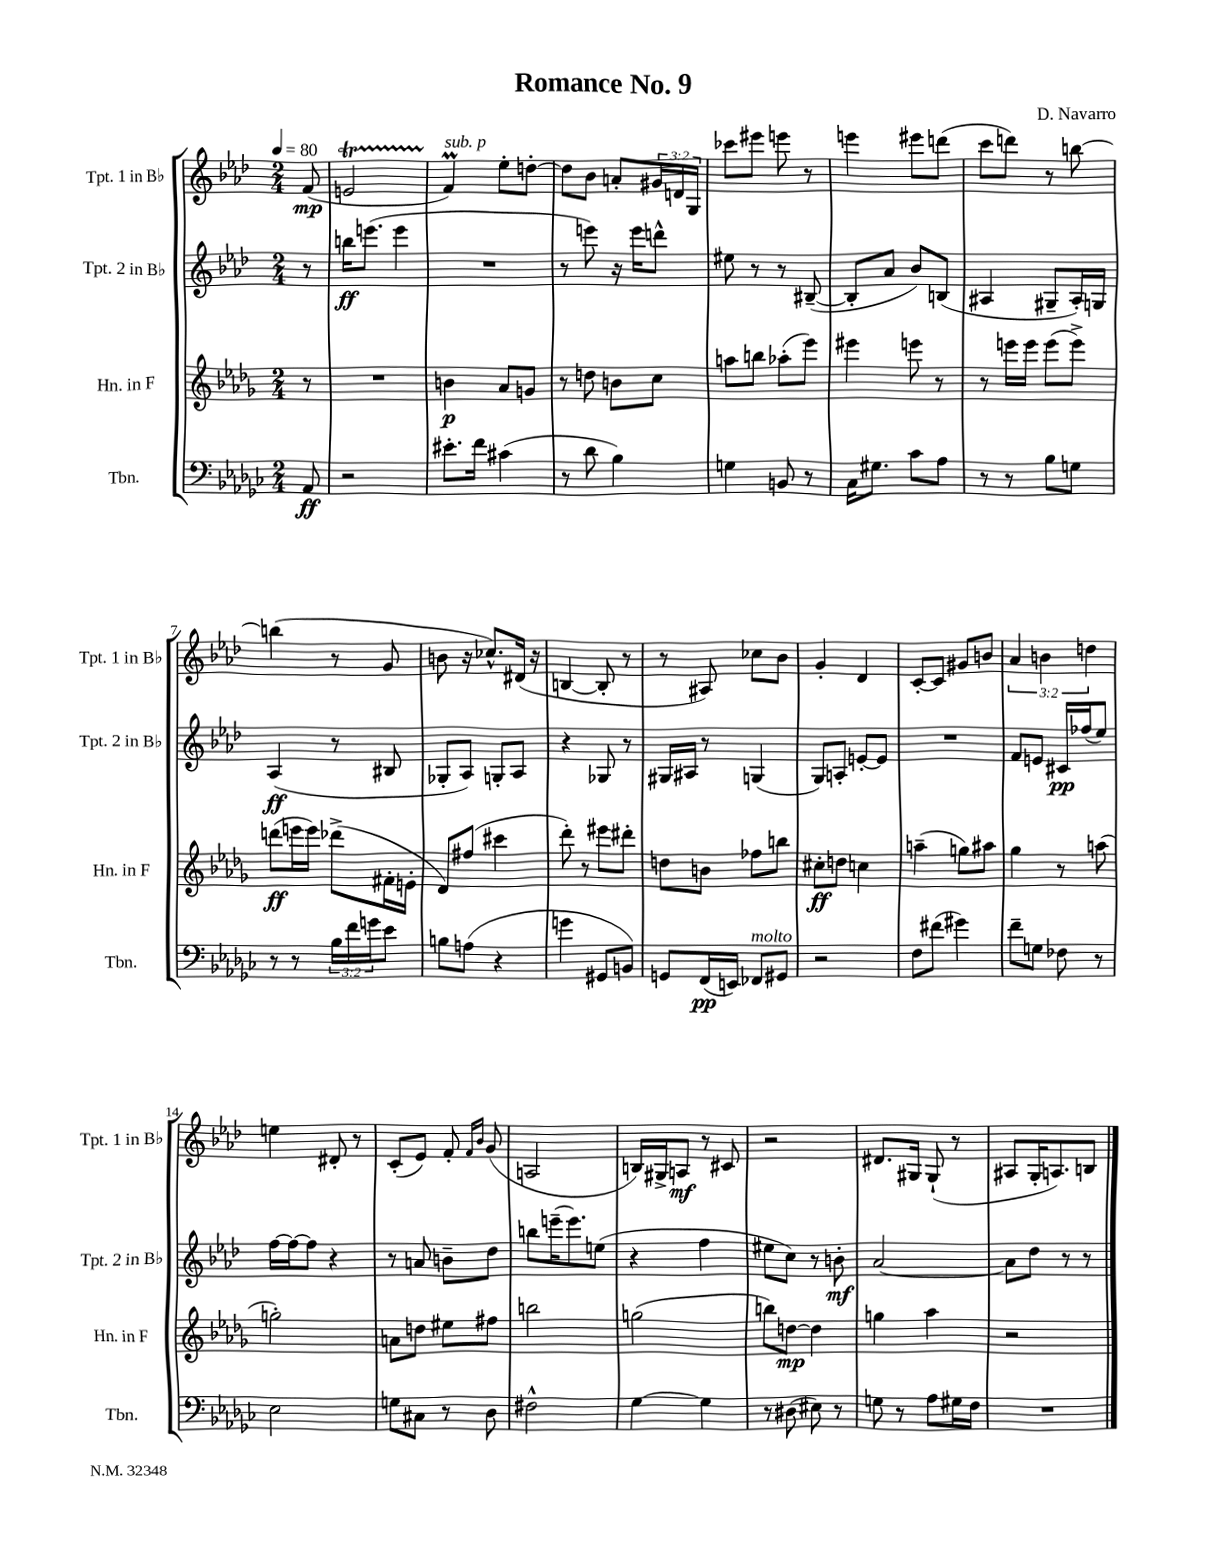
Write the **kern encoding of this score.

**kern	**dynam	**kern	**dynam	**kern	**dynam	**kern	**dynam
*part4	*part4	*part3	*part3	*part2	*part2	*part1	*part1
*staff4	*staff4	*staff3	*staff3	*staff2	*staff2	*staff1	*staff1
*I"Tbn.	*	*I"Hn. in F	*	*I"Tpt. 2 in B♭	*	*I"Tpt. 1 in B♭	*
*I'Tbn.	*	*I'Hn. in F	*	*I'Tpt. 2 in B♭	*	*I'Tpt. 1 in B♭	*
*clefF4	*	*clefG2	*	*clefG2	*	*clefG2	*
*k[b-e-a-d-g-c-]	*	*k[b-e-a-d-g-]	*	*k[b-e-a-d-]	*	*k[b-e-a-d-]	*
*M2/4	*	*M2/4	*	*M2/4	*	*M2/4	*
*MM80	*	*MM80	*	*MM80	*	*MM80	*
=	=	=	=	=	=	=	=
8AA-/	ff	8r	.	8r	.	(8f/	mp
=1	=1	=1	=1	=1	=1	=1	=1
2r	.	2r	.	16bbn\KL	ff	2ent/	.
.	.	.	.	(8.eeen\J	.	.	.
.	.	.	.	4eee\	.	.	.
=2	=2	=2	=2	=2	=2	=2	=2
!	!	!	!	!	!	!LO:TX:a:i:t=sub. p	!
8.e#X'\L	.	4bn\	p	2r	.	4fM/)	.
16f\Jk	.	.	.	.	.	.	.
(4c#X\	.	8a-/L	.	.	.	8ee-'\L	.
.	.	8gn/J	.	.	.	[8ddn'\J	.
=3	=3	=3	=3	=3	=3	=3	=3
8r	.	8r	.	8r	.	8dd\L]	.
8d-\	.	8ddn\	.	8eeen\)	.	8b-\J	.
4B-\)	.	8bn\L	.	16r	.	8an'/L	.
.	.	.	.	16eee\KL	.	.	.
.	.	8cc\J	.	8dddn^^\J	.	24g#X/L	.
.	.	.	.	.	.	24dn/	.
.	.	.	.	.	.	24G/JJ	.
=4	=4	=4	=4	=4	=4	=4	=4
4Gn\	.	8aan\L	.	8ee#X\	.	8ccc-X\L	.
.	.	8bbn\J	.	8r	.	8eee#X\J	.
8BBn/	.	(8aa-X'\L	.	8r	.	8eeen\	.
8r	.	8eee-\J)	.	([8B#X~/	.	8r	.
=5	=5	=5	=5	=5	=5	=5	=5
16C-\KL	.	4eee#X\	.	8B#'/L]	.	4eeen\	.
8.G#X\J	.	.	.	.	.	.	.
.	.	.	.	8a-/J	.	.	.
8c-\L	.	8eeen\	.	8b-/L)	.	8eee#X\L	.
8A-\J	.	8r	.	(8Bn/J	.	(8dddn\J	.
=6	=6	=6	=6	=6	=6	=6	=6
8r	.	8r	.	4A#X/	.	8ccc\L	.
8r	.	16eeen\LL	.	.	.	8dddn\J)	.
.	.	16eee\JJ	.	.	.	.	.
8B-\L	.	(8eee\L	.	8G#X~/L	.	8r	.
8Gn\J	.	8eee^\J)	.	16A#'/L)	.	[8bbn\	.
.	.	.	.	16Gn/JJ	.	.	.
!!LO:LB:g=z
=7	=7	=7	=7	=7	=7	=7	=7
8r	.	(8dddn\L	ff	(4A-/	ff	(4bbn\]	.
8r	.	16eeen\L	.	.	.	.	.
.	.	16eee\JJ)	.	.	.	.	.
24B-\LL	.	(8ddd-X^\L	.	8r	.	8r	.
24f\	.	.	.	.	.	.	.
24gn\J	.	.	.	.	.	.	.
8e-\J	.	16f#X'\L	.	8B#X/	.	8g/	.
.	.	16en'\JJ	.	.	.	.	.
=8	=8	=8	=8	=8	=8	=8	=8
8Bn\L	.	8d-/L)	.	8G-X'/L	.	8bn\	.
(8An\J	.	(8ff#X/J	.	8A-/J)	.	16r	.
.	.	.	.	.	.	8.cc-X^^/L)	.
4r	.	4ccc#X\	.	8Gn'/L	.	.	.
.	.	.	.	8A-/J	.	(16d#X/Jk	.
.	.	.	.	.	.	16r	.
=9	=9	=9	=9	=9	=9	=9	=9
4gn\	.	8ddd-'\)	.	4r	.	[4Bn/	.
.	.	8r	.	.	.	.	.
8GG#X/L	.	8eee#X\L	.	8G-X/	.	8B'/]	.
8BBn/J)	.	8ddd#X'\J	.	8r	.	8r	.
=10	=10	=10	=10	=10	=10	=10	=10
8GGn/L	.	8ddn\L	.	16G#X/LL	.	8r	.
.	.	.	.	16A#X/JJ	.	.	.
(16FF/L	pp	8bn\J	.	8r	.	8A#X/)	.
16EEn/JJ)	.	.	.	.	.	.	.
!LO:TX:a:i:t=molto	!	!	!	!	!	!	!
8FF-X/L	.	8ff-X\L	.	(4Gn/	.	8cc-X\L	.
8GG#X/J	.	8bbn\J	.	.	.	8b-\J	.
=11	=11	=11	=11	=11	=11	=11	=11
2r	.	8cc#X'\L	ff	8G/L)	.	4g'/	.
.	.	8ddn\J	.	8An'/J	.	.	.
.	.	4ccn\	.	[8en'/L	.	4d-/	.
.	.	.	.	8e/J]	.	.	.
=12	=12	=12	=12	=12	=12	=12	=12
8F\L	.	(4aan~\	.	2r	.	[8c'/L	.
(8f#X\J	.	.	.	.	.	8c/J]	.
4g#X\)	.	8ggn\L)	.	.	.	8g#X/L	.
.	.	8aa#X\J	.	.	.	8bn/J	.
=13	=13	=13	=13	=13	=13	=13	=13
8f~\L	.	4gg-\	.	8f/L	.	6a-/	.
8Gn\J	.	.	.	8en/J	.	.	.
.	.	.	.	.	.	6bn\	.
8F-X\	.	8r	.	16c#X/LL	pp	.	.
.	.	.	.	(16ff-X/J	.	.	.
.	.	.	.	.	.	6ddn\	.
8r	.	(8aan\	.	8ee-/J)	.	.	.
!!LO:LB:g=z
=14	=14	=14	=14	=14	=14	=14	=14
2E-\	.	2ggn'\)	.	[16ff\LL	.	4een\	.
.	.	.	.	16ff\J_	.	.	.
.	.	.	.	8ff\J]	.	.	.
.	.	.	.	4r	.	8d#X'/	.
.	.	.	.	.	.	8r	.
=15	=15	=15	=15	=15	=15	=15	=15
8Gn\L	.	8an\L	.	8r	.	(8c'/L	.
8C#X\J	.	8ddn\J	.	8an/	.	8e-/J)	.
8r	.	8ee#X\L	.	8bn~\L	.	8f'/	.
.	.	.	.	.	.	16qqf/LL	.
.	.	.	.	.	.	16qqb-/JJ	.
8D-\	.	8ff#X\J	.	8dd-\J	.	(8g/	.
=16	=16	=16	=16	=16	=16	=16	=16
2F#X^^\	.	2bbn\	.	8bbn\L	.	2An/	.
.	.	.	.	(16eeen~\K	.	.	.
.	.	.	.	8.eee\)	.	.	.
.	.	.	.	(8een\J	.	.	.
=17	=17	=17	=17	=17	=17	=17	=17
[4G-\	.	(2ggn\	.	4r	.	16Bn/LL)	.
.	.	.	.	.	.	16G#X^/J	.
.	.	.	.	.	.	8An/J	mf
4G-\]	.	.	.	4ff\	.	8r	.
.	.	.	.	.	.	8c#X/	.
=18	=18	=18	=18	=18	=18	=18	=18
8r	.	8bbn\L)	.	8ee#X\L	.	2r	.
(8D#X\	.	[8ddn\J	mp	8cc\J)	.	.	.
8E#X\)	.	4dd\]	.	8r	.	.	.
8r	.	.	.	8bn'\	mf	.	.
=19	=19	=19	=19	=19	=19	=19	=19
8Gn\	.	4ggn\	.	[2a-/	.	8.d#X/L	.
8r	.	.	.	.	.	.	.
.	.	.	.	.	.	16G#X/Jk	.
8A-\L	.	4aa-\	.	.	.	(8G#`/	.
16G#X\L	.	.	.	.	.	8r	.
16F\JJ	.	.	.	.	.	.	.
=20	=20	=20	=20	=20	=20	=20	=20
2r	.	2r	.	8a-\L]	.	8A#X/L	.
.	.	.	.	8dd-\J	.	16G'/K	.
.	.	.	.	.	.	8.An/)	.
.	.	.	.	8r	.	.	.
.	.	.	.	8r	.	8Bn/J	.
==	==	==	==	==	==	==	==
*-	*-	*-	*-	*-	*-	*-	*-
